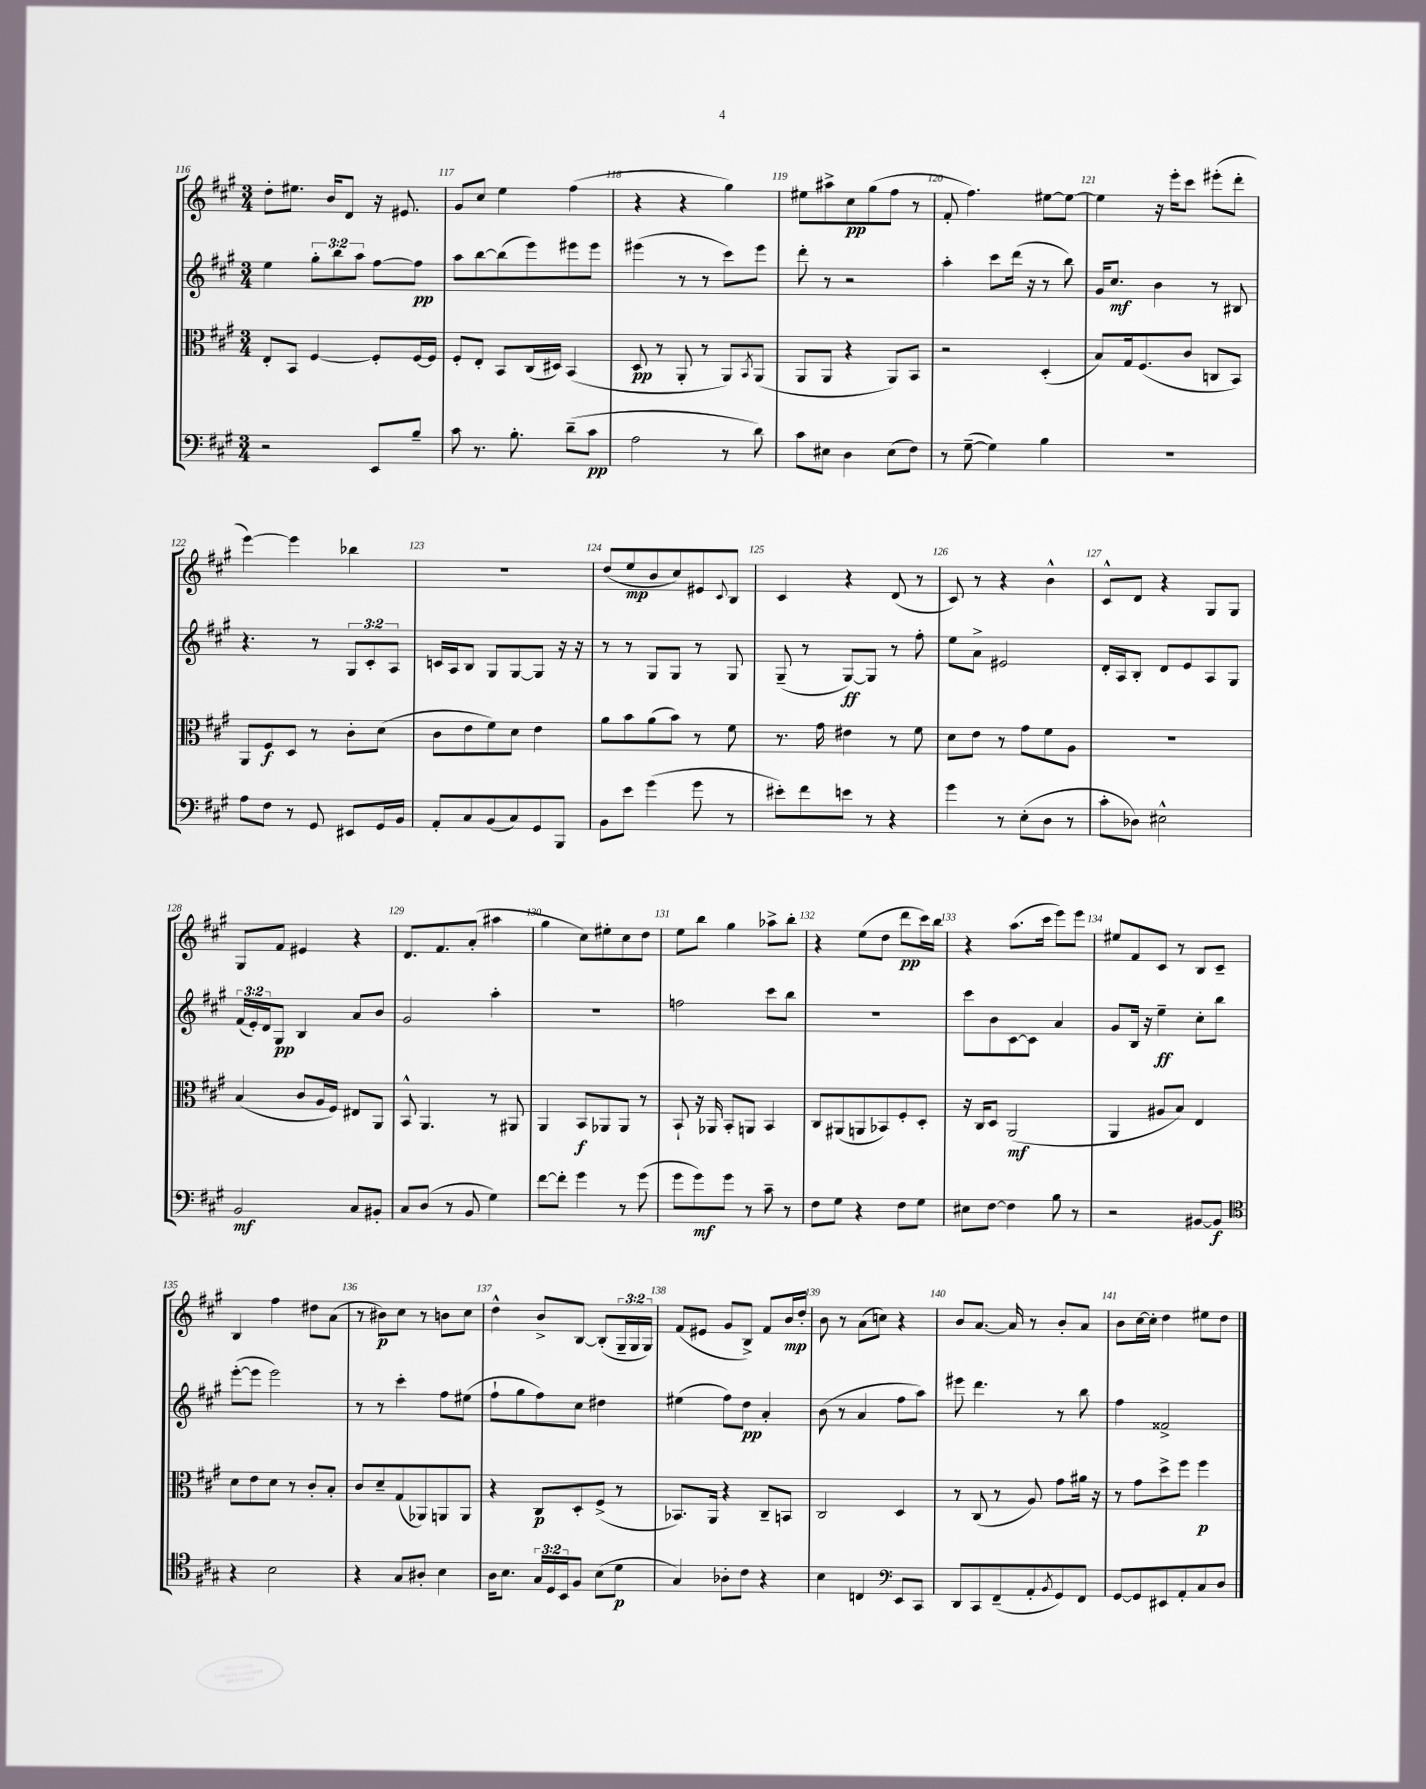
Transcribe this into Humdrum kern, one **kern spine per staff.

**kern	**kern	**kern	**kern
*staff4	*staff3	*staff2	*staff1
*clefF4	*clefC3	*clefG2	*clefG2
*k[f#c#g#]	*k[f#c#g#]	*k[f#c#g#]	*k[f#c#g#]
*M3/4	*M3/4	*M3/4	*M3/4
2r	8E'/L	4ee\	8dd'\L
.	8BB/J	.	8.ee#\J
.	[4F#/	12gg#'\L	.
.	.	.	16b/LK
.	.	12bb\	.
.	.	.	8d/J
.	.	12aa\J	.
8EE/L	8F#'/]L	[8ff#\L	16r
.	.	.	8.e#/
8B~/J	[16F#/L	8ff#\]J	.
.	16F#/]JJ	.	.
=	=	=	=
8c#\	8F#'/L	8aa\L	8g#/L
8.r	8E'/J	[8bb\	8cc#/J
.	8BB/L	(8bb\]	4ee\
8.B'\	.	.	.
.	(16C#/L	8eee\)	.
.	16D#/JJ)	.	.
(8d~\L	(4BB/	8eee#\	(4ff#\
8c#\J	.	8eee#\J	.
=	=	=	=
2A\	8D/	(4eee#\	4r
.	8r	.	.
.	8AA'/	8r	4r
.	8r	8r	.
8r	8AA/L)	8ccc#\L)	4gg#\)
.	8qBB/	.	.
8d\)	(8AA/J	8eee#\J	.
=	=	=	=
8c#\L	8AA/L	8ddd'\	8ee#\L
8E#\J	8AA/J	8r	8aa#^\
4D\	4r	2r	8cc#\
.	.	.	(8gg#\
(8E#\L	8AA/L)	.	8ff#\J
8F#\J)	8BB/J	.	8r
=	=	=	=
8r	2r	4aa'\	8f#'/
([8G#~\	.	.	4.ff#\)
4G#\])	.	8ccc#\L	.
.	.	(16ddd\Jk	.
.	.	16r	.
4B\	(4D'/	8r	[8ee#\L
.	.	8bb\)	8ee#\_J
=	=	=	=
2.r	8B/L)	16g#/LK	4ee#\]
.	.	8.cc#/J	.
.	16G#/k	.	.
.	(8.F#/	.	.
.	.	4b\	16r
.	.	.	16eee'\LK
.	8c#/J	.	8ccc#\J
.	8C/L	8r	(8eee#'\L
.	8BB/J)	8B#/	8ddd'\J
=	=	=	=
8A\L	8AA/L	4.r	[4eee\)
8F#\J	8F#/	.	.
8r	8D/J	.	4eee\]
8GG#/	8r	8r	.
8EE#/L	8c#'\L	12G#/L	4bb-\
.	.	12c#'/	.
16GG#/L	(8d\J	.	.
.	.	12A/J	.
16BB/JJ	.	.	.
=	=	=	=
8AA'/L	8c#\L	16c/LL	2.r
.	.	16A/J	.
8C#/	8e\	8B/J	.
(8BB/	8f#\)	8G#/L	.
8C#/)	8d\J	[8G#/	.
8GG#/	4e\	8G#/]J	.
8BBB/J	.	16r	.
.	.	16r	.
=	=	=	=
8BB\L	8a\L	8r	(8dd/L
8e\J	8b\	8r	8ee/
(4g#\	(8a\	8G#/L	8b/
.	8b\J)	8G#/J	8cc#/)
8g#\	8r	8r	8e#/
.	.	.	8qqc#/
8r	8f#\	8G#/	8B/J
=	=	=	=
8e#'\L)	8.r	(8G#~/	4c#/
8f#\	.	8r	.
.	16g#\	.	.
8e\J	4e#\	[8G#/L)	4r
8r	.	8G#/]J	.
4r	8r	8r	(8d/
.	8f#\	8ff#'\	8r
=	=	=	=
4g#\	8d\L	8ee\L	8c#/)
.	8e\J	8a^\J	8r
8r	8r	2e#/	4r
(8E'\L	8g#\L	.	.
8D\J	8f#\	.	4b^^\
8r	8A\J	.	.
=	=	=	=
8c#'\L	2.r	16d'/LL	8c#^^/L
.	.	16A/J	.
8D-\J)	.	8B'/J	8d/J
2E#^^\	.	8d/L	4r
.	.	8e/	.
.	.	8A/	8G#/L
.	.	8G#/J	8G#/J
=	=	=	=
2BB/	(4B/	(24f#/LL	8G#/L
.	.	24e'/)	.
.	.	24d/J	.
.	.	8G#/J	8f#/J
.	8c#/L	4B/	4e#/
.	16A/L	.	.
.	16F#/JJ)	.	.
8C#/L	8E#/L	8a/L	4r
8BB#'/J	8AA/J	8b/J	.
=	=	=	=
8C#/L	8BB^^/	2g#/	8.d/L
(8D/J	4.AA/	.	.
.	.	.	8.f#/
8r	.	.	.
8BB/	.	.	(8a'/J
4G#\)	8r	4aa'\	4aa#\
.	8AA#/	.	.
=	=	=	=
[8f#\L	4AA/	2.r	4gg#\
8f#'\]J	.	.	.
4g#\	8BB/L	.	8cc#\L)
.	8AA-/	.	8ee#'\
8r	8AA-/J	.	8cc#\
(8g#\	8r	.	8dd\J
=	=	=	=
8g#\L	8BB`/	2ff\	8ee\L
8g#\)	16r	.	8bb\J
.	16AA-/	.	.
8g#\J	8BB'/L	.	4gg#\
8r	8AA/J	.	.
8c#~\	4BB/	8ccc#\L	8aa-^\L
8r	.	8bb\J	8bb'\J
=	=	=	=
8F#\L	8C#/L	2.r	4r
8G#\J	(8AA#/	.	.
4r	8AA/	.	(8ee\L
.	8BB-/)	.	8dd\J
8F#\L	8F#'/	.	8ddd\L
8G#\J	8D'/J	.	16ccc#\L)
.	.	.	16bb\JJ
=	=	=	=
8E#\L	16r	8ccc#\L	4r
.	16C#/LK	.	.
[8F#\J	8D/J	8b\	.
4F#\]	(2AA/	[8c#\	(8.aa\L
.	.	8c#\]J	.
.	.	.	16ccc#\Jk
8B\	.	4a/	8eee\L)
8r	.	.	8eee\J
=	=	=	=
2r	4AA/	8g#/L	8ee#/L
.	.	16B/Jk	8f#/
.	.	16r	.
.	8A#/L	4ee~\	8c#/J
.	8B/J)	.	8r
[8BB#/L	4E/	8cc#'\L	8B/L
8BB#/]J	.	8bb\J	8c#~/J
=	=	=	=
*clefC4	*	*	*
4r	8d\L	([8eee'\L	4B/
.	8e\	8eee\]J	.
2B\	8d\J	2eee\)	4ff#\
.	8r	.	.
.	8c#'/L	.	8dd#\L
.	8B'/J	.	(8a\J
=	=	=	=
4r	8c#/L	8r	8r
.	8d~/	8r	8b#\L)
8G#/L	(8G#/	4ccc#'\	8cc#\J
8A#'/J	8AA-/)	.	8r
4B\	8AA/	8ff#\L	8b\L
.	8AA/J	(8ee#\J	8cc#\J
=	=	=	=
16A\LK	4r	8ff#`\L	4dd^^\
8.B\J	.	.	.
.	.	8gg#\	.
24G#/LL	8C#/L	8ff#\)	8b^/L
24D/	.	.	.
24BB/J	.	.	.
8F#/J	8D'/	8cc#\J	[8B/J
(8B\L	(8F#^/J	4dd#\	(8B'/]L
8d\J	8r	.	24G#~/L
.	.	.	24G#/
.	.	.	24G#/JJ)
=	=	=	=
4G#/)	8.BB-/L)	(4ee#\	(8f#/L
.	.	.	8e#/J
.	16AA/Jk	.	.
8A-'\L	4r	8ff#\L)	8g#/L
8c#\J	.	8dd\J	8B^/J)
4r	8C#~/L	4a'/	8f#/L
.	8BB/J	.	16b/L
.	.	.	16dd'/JJ
=	=	=	=
4B\	2C#/	(8b\	8b\
.	.	8r	8r
4C/	.	4a/	(8a\L
.	.	.	8cc\J)
*clefF4	*	*	*
8EE/L	4D/	8ff#\L	4r
8CC#/J	.	8aa\J)	.
=	=	=	=
8DD/L	8r	8eee#\	8b/L
8CC#/	(8C#/	4.ddd\	[8.a/J
(8FF#~/	8r	.	.
.	.	.	16a/]
8AA'/	8A/)	.	8r
8qBB/	.	.	.
8GG#/)	8g#\L	8r	8b'/L
8FF#/J	16a#\Jk	8bb\	8a/J
.	16r	.	.
=	=	=	=
[8GG#/L	8r	4ff#\	8b\L
8GG#/]	8g#\L	.	[16cc#\L
.	.	.	16cc#'\]JJ
8EE#/	8dd^\	2f##^/	4dd\
8AA'/	8ff#\J	.	.
8C#/	4ff#\	.	8ee#\L
8D/J	.	.	8dd\J
==	==	==	==
*-	*-	*-	*-
